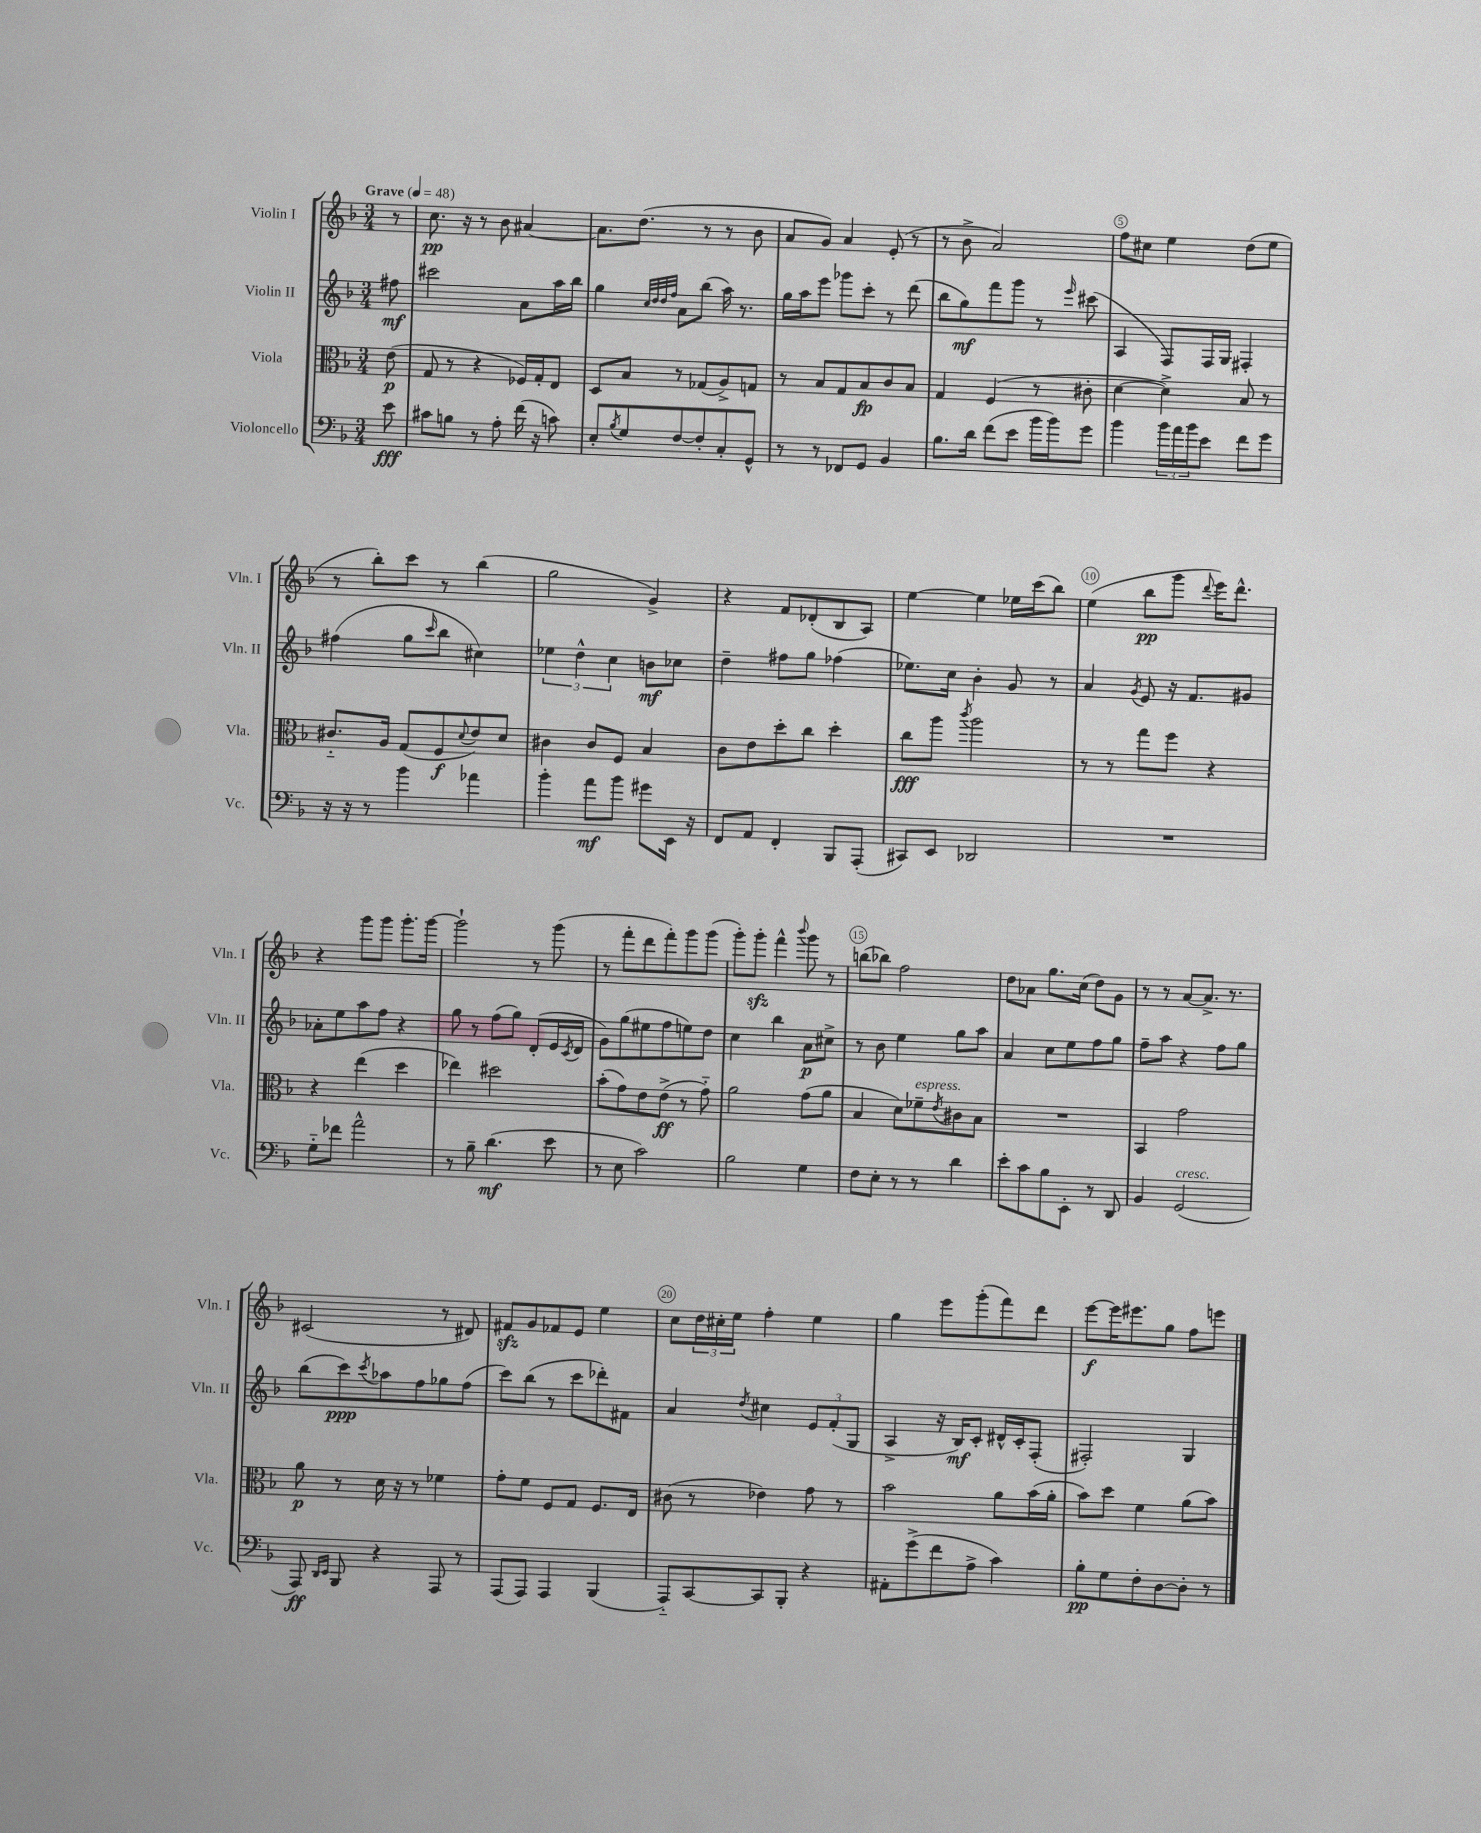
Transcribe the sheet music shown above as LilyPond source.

<<
\new StaffGroup <<
\new Staff = "s0" \with { instrumentName = "Violin I" shortInstrumentName = "Vln. I" } {
    \clef treble \key f \major \numericTimeSignature \time 3/4 \partial 8 \tempo "Grave" 4 = 48
    r8 |
    c''8.\pp r16 r8 bes'8 ais'4~ |
    ais'8. d''8.( r8 r8 bes'8 |
    a'8 g'8) a'4 e'8-.( r8 |
    r8 bes'8-> a'2) |
    f''8 cis''8 e''4 d''8( e''8 |
    r8 bes''8-.) c'''8 r8 bes''4( |
    g''2 g'4->) |
    r4 f'8 des'8-.( bes8 a8) |
    e''4~ e''4 ees''16 c'''16( bes''8) |
    e''4( bes''8\pp g'''8 \appoggiatura { d'''8 } e'''16) d'''8.-^ |
    r4 g'''8 g'''8 g'''8.-. g'''16~ |
    g'''2-! r8 g'''8( |
    r8 f'''8-. d'''8 f'''8-.) g'''8 g'''8( |
    g'''8-.) g'''8-.\sfz f'''4-^ \appoggiatura { bes'''8 } g'''8 r8 |
    b''8( bes''8) f''2 |
    d''8 aes'8 g''8. c''16( d''8) g'8 |
    r8 r8 a'8~ a'8.-> r8. |
    cis'2( r8 dis'8) |
    fis'8\sfz g'8 fes'8 e'8 e''4 |
    c''8 \tuplet 3/2 { d''16 cis''16-. e''16 } f''4-. e''4 |
    g''4 e'''8 g'''8-.( f'''8) d'''8 |
    e'''8~\f e'''16 eis'''8. g''8 f''8 e'''8 \bar "|." |
}
\new Staff = "s1" \with { instrumentName = "Violin II" shortInstrumentName = "Vln. II" } {
    \clef treble \key f \major \numericTimeSignature \time 3/4 \partial 8
    fis''8\mf |
    cis'''2 a'8 a''16 bes''16 |
    g''4 \grace { c''32 d''32 d''32 f''32 } a'8 bes''8( a''16) r8. |
    g''16 a''16 e'''8 ges'''8 c'''8-. r8 d'''8( |
    bes''8 g''8\mf) f'''8 g'''8 r8 \grace { e'''16 } cis'''8( |
    a4 f8) f16 g16 fis4-. |
    fis''4( g''8 \grace { c'''16 } bes''8 cis''4) |
    \tuplet 3/2 { ees''4 d''4-^ c''4 } b'8\mf ces''8 |
    d''4-- fis''8 g''8 fes''4( |
    ees''8.) c''16 bes'4-. g'8 r8 |
    a'4 \acciaccatura { g'8 } e'8 r16 f'8. gis'8 |
    aes'8-. e''8 a''8 f''8 r4 |
    g''8 r8 f''8( g''8) d'8-.( e'16 \acciaccatura { c'8 } d'16 |
    g'8) g''8( eis''8 f''8 e''8) d''8 |
    c''4 bes''4 a'8\p cis''8-> |
    r8 bes'8 e''4 g''8 a''8 |
    a'4 c''8 e''8 f''8 g''8 |
    f''8-- a''8 r4 f''8 g''8 |
    bes''8( c'''8\ppp) \acciaccatura { c'''8 } aes''8 f''8 ges''8 f''8( |
    c'''8) bes''8( r8 c'''8 des'''8-.) fis'8 |
    a'4 \acciaccatura { d''8 } cis''4 \tuplet 3/2 { e'8 f'8-.( g8 } |
    a4-> r16 bes16\mf) c'8-. dis'16-^ c'16-. f8-.( |
    fis2-.) g4 \bar "|." |
}
\new Staff = "s2" \with { instrumentName = "Viola" shortInstrumentName = "Vla." } {
    \clef alto \key f \major \numericTimeSignature \time 3/4 \partial 8
    e'8\p( |
    g8 r8 r4 fes16) g16-. e8 |
    d8 bes8 r8 ges8( a8->) g8 |
    r8 bes8 g8 bes8\fp c'8 bes8 |
    g4 f4( r8 cis'8-. |
    d'4~ d'4->) bes8 r8 |
    cis'8.-_ a16 g8( f8\f \appoggiatura { d'8 } e'8) d'8 |
    cis'4 cis'8 f8 bes4 |
    c'8 e'8 d''8-. c''8 d''4-. |
    c''8\fff a''8 \acciaccatura { c'''8 } a''2 |
    r8 r8 g''8 f''8 r4 |
    r4 e''4( d''4 |
    ees''4) dis''2 |
    bes'8-.( g'8) e'8 e'8->\ff( r8 g'8-_) |
    a'2 g'8( a'8 |
    bes4 d'8) fes'8--^\markup { \italic "espress." } \acciaccatura { e'8 } cis'8 bes8 |
    R2. |
    bes,4 g'2 |
    a'8\p r8 d'16 r16 r8 fes'4 |
    g'8-. f'8 f8 g8 f8. e16 |
    cis'8( r8 ees'4) g'8 r8 |
    bes'2 a'8 bes'16( a'16-. |
    bes'8) d''8 f'4 a'8( bes'8) \bar "|." |
}
\new Staff = "s3" \with { instrumentName = "Violoncello" shortInstrumentName = "Vc." } {
    \clef bass \key f \major \numericTimeSignature \time 3/4 \partial 8
    e'8\fff |
    cis'8 b8 r8 a8-. f'16( r16 c'8) |
    e8-. \acciaccatura { bes8 } g8 f8~ f8-. c8-. g,8-^ |
    r8 r8 fes,8 g,8 bes,4 |
    bes8. d'16 f'8( e'8 bes'16 bes'16) g'8 |
    bes'4 \tuplet 3/2 { bes'16 a'16 bes'16 } e'8 f'8 g'8 |
    r16 r16 r8 bes'4 aes'4 |
    bes'4-. a'8\mf bes'8 gis'8 e,16 r16 |
    f,8 a,8 f,4-. bes,,8 a,,8-.( |
    cis,8) e,8 des,2 |
    R2. |
    g8-_ fes'8 a'2-^ |
    r8 bes8-- d'4.\mf( e'8 |
    r8 e8 c'2) |
    bes2 g4 |
    f8 e8-. r8 r8 d'4 |
    e'8-. c'8 bes8 e,8-. r8 d,8 |
    bes,4 g,2^\markup { \italic "cresc." }( |
    a,,8\ff) \grace { d,16 e,16 } bes,,8 r4 a,,8 r8 |
    a,,8( a,,8) a,,4 bes,,4( |
    a,,8-_) c,8~ c,8 bes,,8-. r4 |
    ais,8-. g'8->( f'8 a8-> c'4) |
    bes8-.\pp g8 f8-. d8~ d8-. r8 \bar "|." |
}
>>
>>
\layout { \context { \Score \override BarNumber.break-visibility = ##(#f #t #t) barNumberVisibility = #(every-nth-bar-number-visible 5) \override BarNumber.stencil = #(make-stencil-circler 0.1 0.3 ly:text-interface::print) } }
